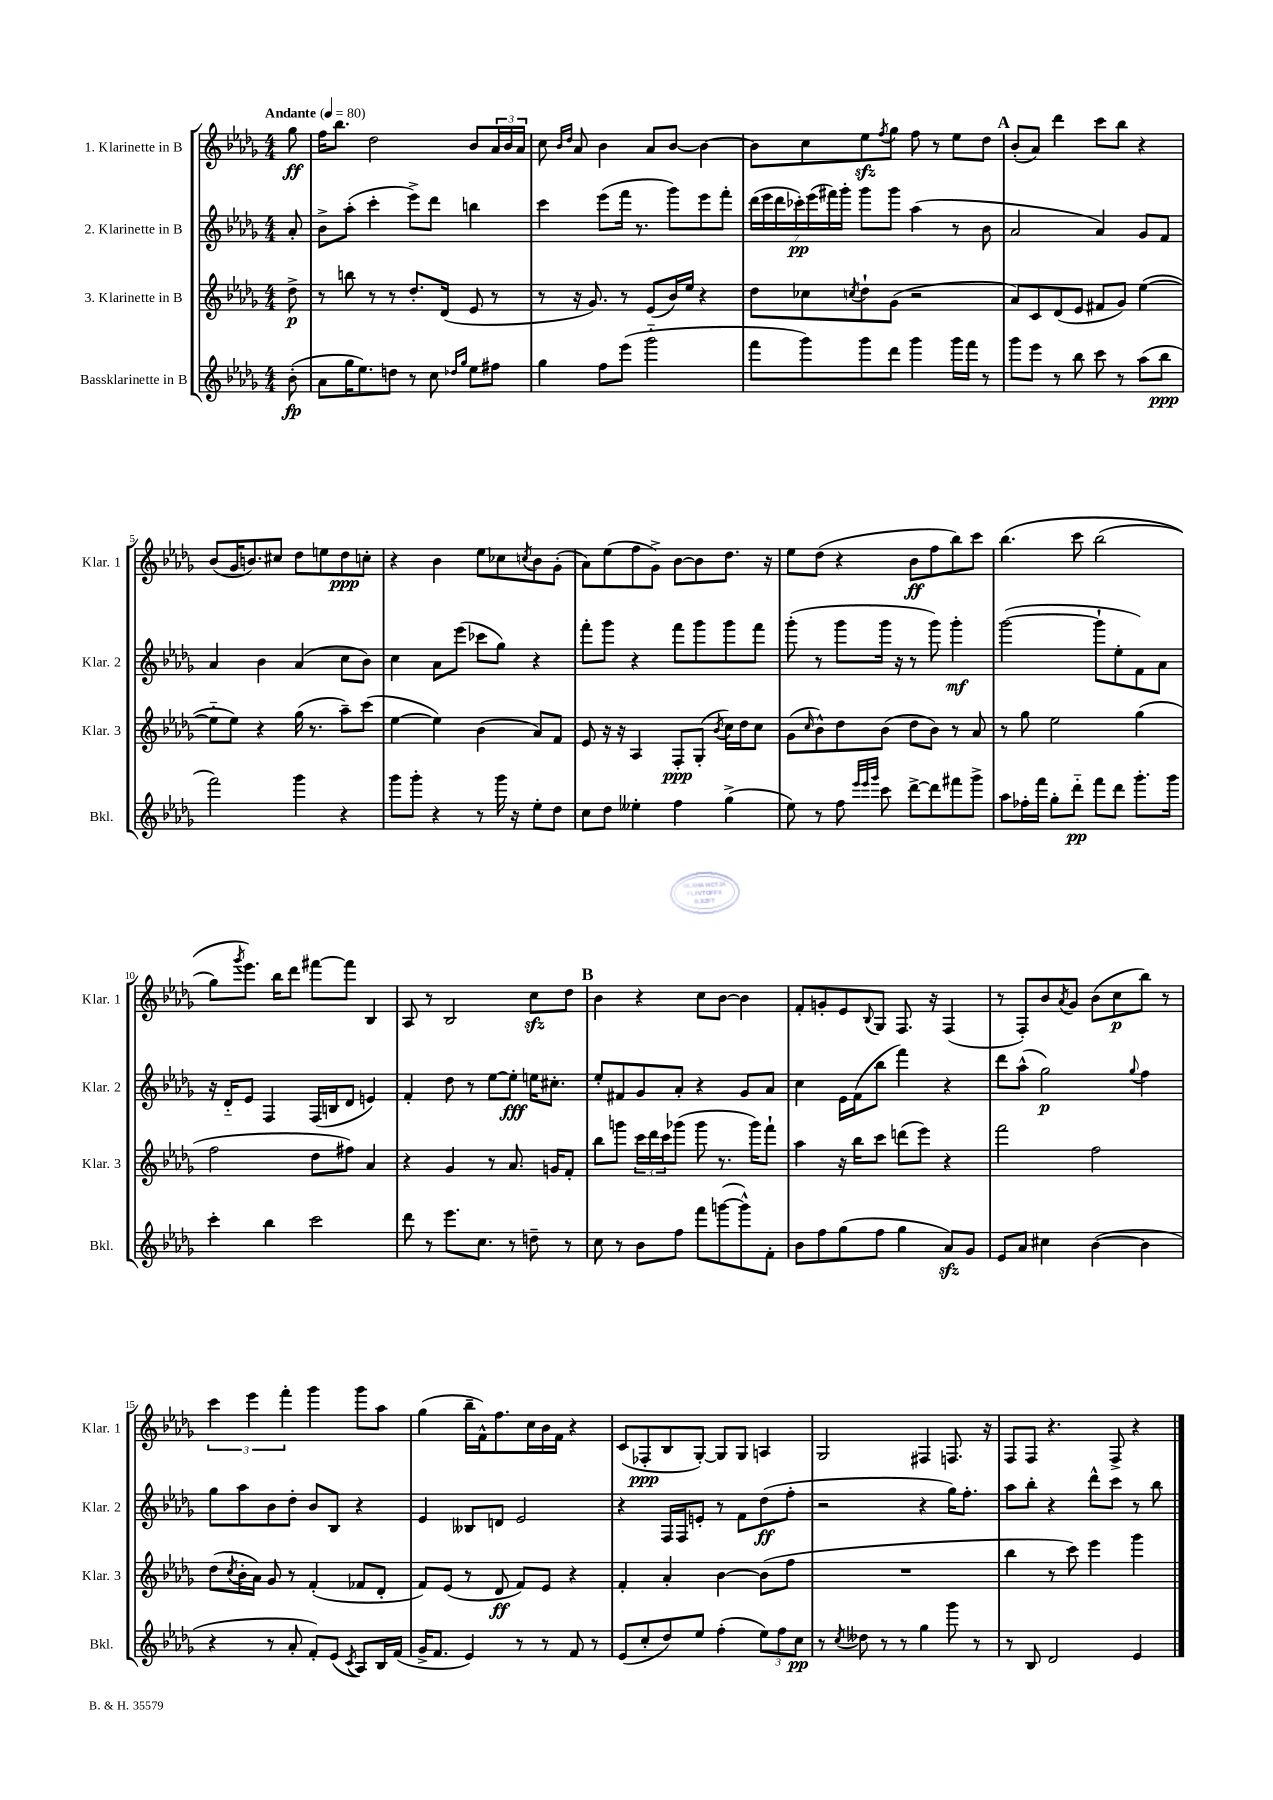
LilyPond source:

<<
\new StaffGroup <<
\new Staff = "s0" \with { instrumentName = "1. Klarinette in B" shortInstrumentName = "Klar. 1" } {
    \clef treble \key des \major \numericTimeSignature \time 4/4 \partial 8 \tempo "Andante" 4 = 80
    ges''8\ff |
    f''16 bes''8. des''2 bes'8 \tuplet 3/2 { aes'16 bes'16 aes'16 } |
    c''8 \grace { bes'16 des''16 } aes'8 bes'4 aes'8 bes'8~ bes'4~ |
    bes'8 c''8 ees''8\sfz \acciaccatura { f''8 } ges''8 f''8 r8 ees''8 des''8 |
    \mark \markup { \bold "A" } bes'8-.( aes'8) des'''4 c'''8 bes''8 r4 |
    bes'8( ges'16 b'8.) cis''8 des''8 e''8 des''8\ppp c''8-. |
    r4 bes'4 ees''8 ces''8 \acciaccatura { c''8 } bes'8 ges'8-.( |
    aes'8) ees''8( f''8 ges'8->) bes'8~ bes'8 des''8. r16 |
    ees''8 des''8( r4 bes'8\ff f''8 bes''8) c'''8 |
    bes''4.\( c'''8 bes''2( |
    ges''8) \acciaccatura { ges'''8 } ees'''8.\) bes''16 des'''8 fis'''8~ fis'''8 bes4 |
    aes8 r8 bes2 c''8\sfz des''8 |
    \mark \markup { \bold "B" } bes'4 r4 c''8 bes'8~ bes'4 |
    f'8-. g'8-. ees'8 \appoggiatura { bes8 } ges8 f8. r16 f4( |
    r8 f8-.) bes'8 \acciaccatura { aes'8 } ges'8 bes'8( c''8\p bes''8) r8 |
    \tuplet 3/2 { c'''4 ees'''4 f'''4-. } ges'''4 ges'''8 aes''8 |
    ges''4( bes''16-- f'16-^) f''8. c''16 bes'16 f'16 r4 |
    c'8( fes8-.\ppp bes8 ges8~-.) ges8 ges8 a4 |
    ges2 fis4 f8. r16 |
    f8 f8 r4. f8-> r4 \bar "|." |
}
\new Staff = "s1" \with { instrumentName = "2. Klarinette in B" shortInstrumentName = "Klar. 2" } {
    \clef treble \key des \major \numericTimeSignature \time 4/4 \partial 8
    aes'8-. |
    bes'8-> aes''8-.( c'''4-. ees'''8->) des'''8 b''4 |
    c'''4 ees'''8( f'''16 r8. ges'''8) ees'''8 f'''8-. |
    \tuplet 7/4 { des'''16( ees'''16 des'''16 ces'''16-.\pp) ees'''16( fis'''16) ges'''16-. } ges'''8 ges'''8 aes''4( r8 bes'8 |
    \mark \markup { \bold "A" } aes'2 aes'4) ges'8 f'8 |
    aes'4 bes'4 aes'4( c''8 bes'8) |
    c''4 aes'8 ees'''8( ces'''8 ges''8) r4 |
    f'''8-. ges'''8 r4 f'''8 ges'''8 ges'''8 f'''8 |
    ges'''8-.( r8 ges'''8 ges'''16 r16 r8 ges'''8) ges'''4-.\mf |
    ges'''2~( ges'''8-! ees''8-. f'8) aes'8 |
    r16 des'16-_ ees'8 f4 f16( b16 des'8 e'4) |
    f'4-. des''8 r8 ees''8~ ees''8-.\fff e''16 cis''8.-. |
    \mark \markup { \bold "B" } ees''8-. fis'8 ges'8 aes'8-. r4 ges'8 aes'8 |
    c''4 ees'16 f'16( bes''8 f'''4) r4 |
    des'''8 aes''8-^( ges''2\p) \appoggiatura { ges''8 } f''4 |
    ges''8 aes''8 bes'8 des''8-. bes'8 bes8 r4 |
    ees'4 beses8 d'8 ees'2 |
    r4 f16 f16 e'8-. r8 f'8 des''8\ff( f''8-. |
    r2 r4 ges''16) f''8.-. |
    aes''8 bes''8-. r4 des'''8-^ c'''8 r8 bes''8 \bar "|." |
}
\new Staff = "s2" \with { instrumentName = "3. Klarinette in B" shortInstrumentName = "Klar. 3" } {
    \clef treble \key des \major \numericTimeSignature \time 4/4 \partial 8
    des''8->\p |
    r8 b''8 r8 r8 des''8.-. des'16( ees'8 r8 |
    r8 r16 ges'8.) r8 ees'8( bes'16) ees''16 r4 |
    des''8 ces''8 \acciaccatura { c''8 } des''8-! ges'8( r2 |
    \mark \markup { \bold "A" } aes'8) c'8 des'8( ees'8 fis'8 ges'8) ees''4~( |
    ees''8-_ ees''8) r4 ges''16( r8. aes''8--) c'''8( |
    ees''4~ ees''4) bes'4( aes'8) f'8 |
    ees'8 r16 r16 aes4 f8-.\ppp ges8-.( \acciaccatura { bes'8 } c''16) des''16 c''8 |
    ges'8( \grace { c''16 } bes'8-^) des''8 bes'8( des''8 bes'8) r8 aes'8 |
    r8 ges''8 ees''2 ges''4( |
    f''2 des''8 fis''8) aes'4 |
    r4 ges'4 r8 aes'8. g'16 f'8-. |
    \mark \markup { \bold "B" } bes''8 g'''8 \tuplet 3/2 { c'''16 des'''16 c'''16 } ges'''8( ges'''8 r8. ges'''16) f'''8-! |
    aes''4 r16 bes''16 c'''8 d'''8( ees'''8) r4 |
    f'''2 f''2 |
    des''8( \acciaccatura { c''8 } bes'16-. aes'16) ges'8 r8 f'4-.( fes'8 des'8-. |
    f'8) ees'8( r8 des'8\ff f'8) ees'8 r4 |
    f'4-. aes'4-. bes'4~ bes'8( f''8 |
    R1 |
    bes''4 r8 c'''8) ees'''4 ges'''4 \bar "|." |
}
\new Staff = "s3" \with { instrumentName = "Bassklarinette in B" shortInstrumentName = "Bkl." } {
    \clef treble \key des \major \numericTimeSignature \time 4/4 \partial 8
    bes'8-.\fp( |
    aes'8 ges''16 ees''8.) d''8 r8 c''8 \grace { des''16 ges''16 } ees''8 fis''8 |
    ges''4 f''8 ees'''8( ges'''2-_ |
    f'''8 ges'''8) ges'''8 des'''8 ges'''4 ges'''16 f'''16 r8 |
    \mark \markup { \bold "A" } ges'''8 ees'''8 r8 bes''8 c'''8 r8 aes''8( bes''8\ppp |
    f'''2) ges'''4 r4 |
    ges'''8 ges'''8-. r4 r8 ges'''16 r16 ees''8-. des''8 |
    c''8 des''8 eeses''4-. f''4 ges''4->( |
    ees''8) r8 f''8 \grace { ees'''32 ees'''32 ges'''32 } c'''8 des'''8~-> des'''8 fis'''8 ges'''8-> |
    aes''8 fes''16-. f'''16 ges''8-. des'''8-_\pp f'''8 des'''8 ges'''8.-. ges'''16 |
    c'''4-. bes''4 c'''2 |
    des'''8 r8 ees'''8. c''8. r8 d''8-- r8 |
    \mark \markup { \bold "B" } c''8 r8 bes'8 f''8 f'''8 g'''8~( g'''8-^) f'8-. |
    bes'8 f''8 ges''8( f''8 ges''4 aes'8\sfz) ges'8 |
    ees'8 aes'8 cis''4 bes'4~( bes'4 |
    r4 r8 aes'8-. f'8-.) ees'8( \acciaccatura { c'8 } aes8) bes16 f'16( |
    ges'16-> f'8. ees'4) r8 r8 f'8 r8 |
    ees'8( c''8-. des''8) ees''8 f''4-.( \tuplet 3/2 { ees''8) f''8 c''8\pp } |
    r8 \acciaccatura { c''8 } deses''8 r8 r8 ges''4 ges'''8 r8 |
    r8 bes8 des'2 ees'4 \bar "|." |
}
>>
>>
